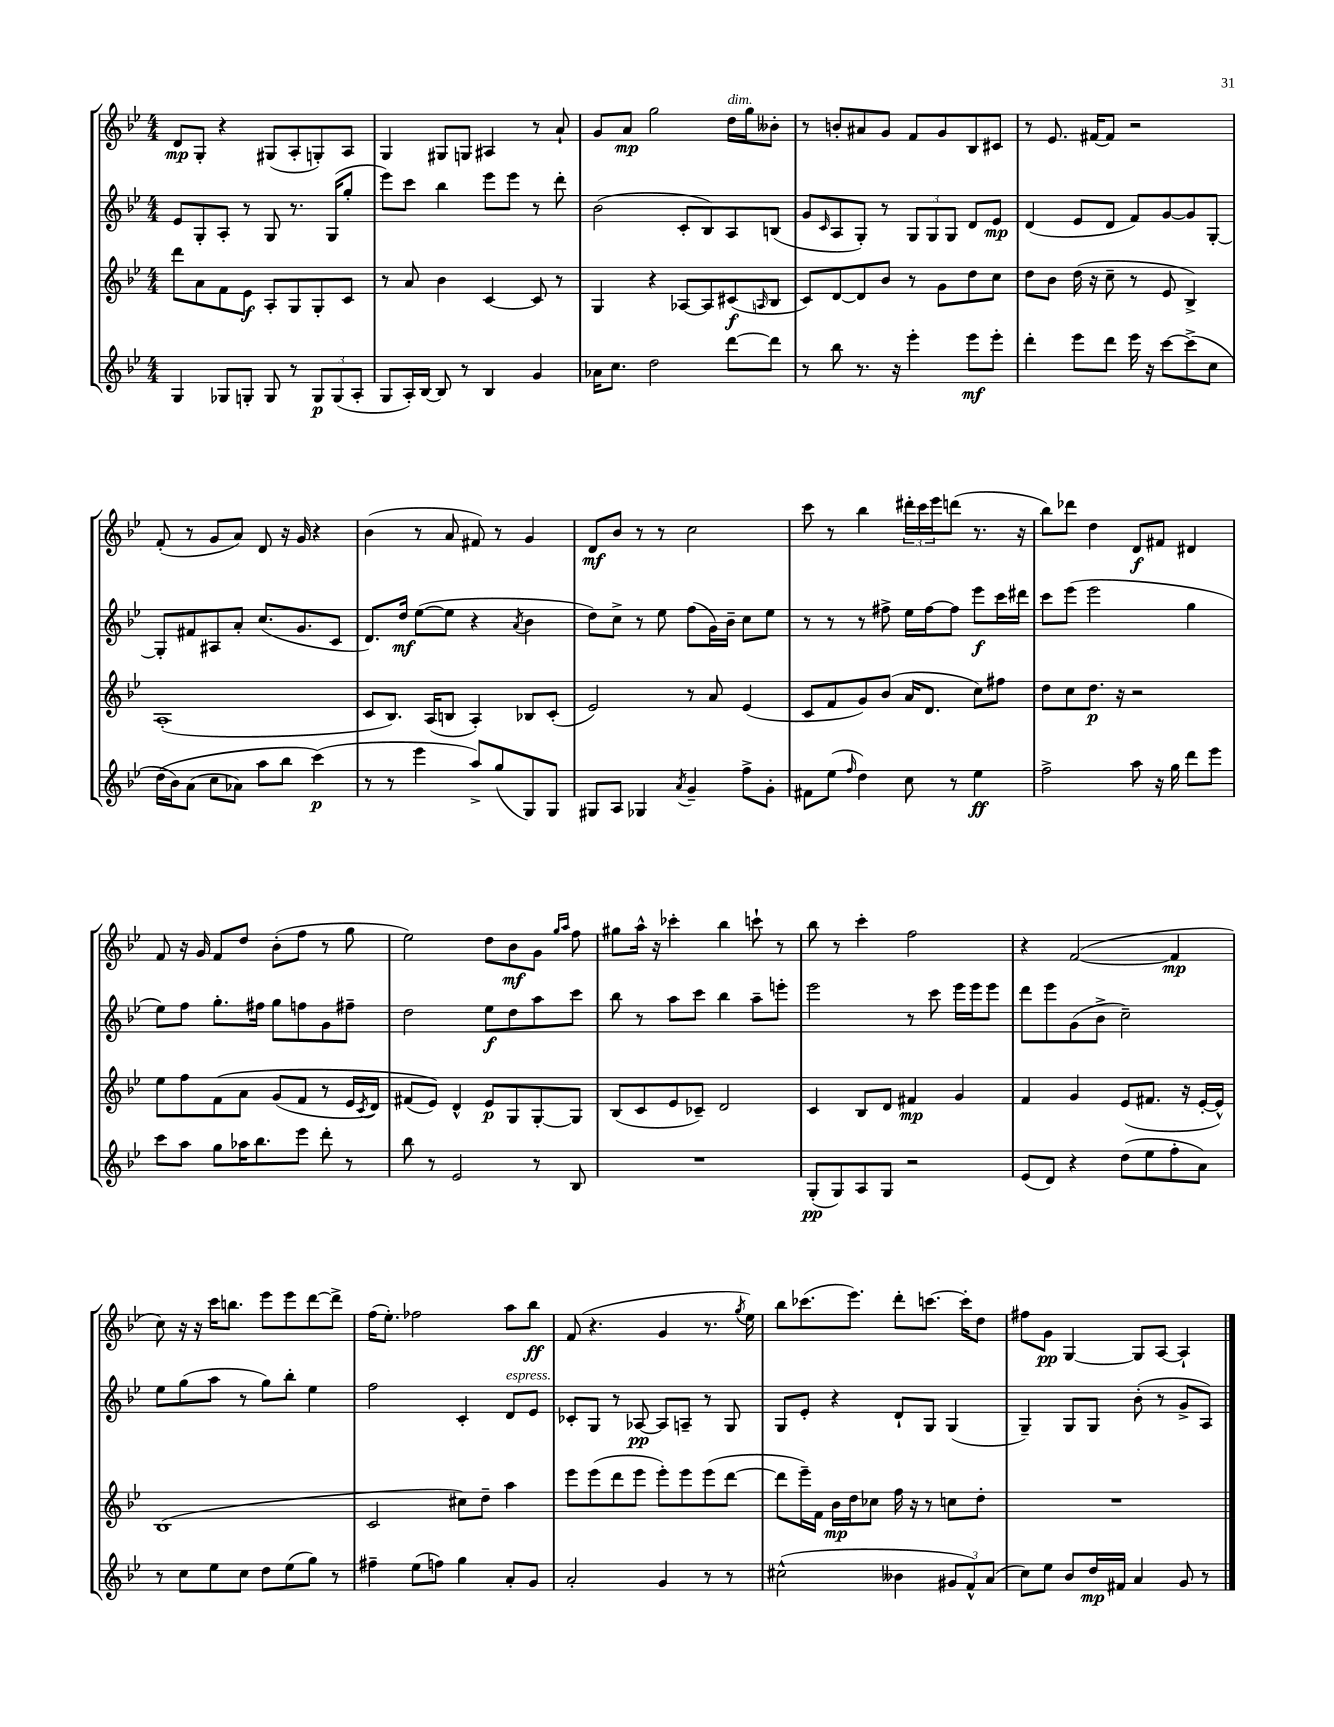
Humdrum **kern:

**kern	**dynam	**kern	**dynam	**kern	**dynam	**kern	**dynam
*part4	*part4	*part3	*part3	*part2	*part2	*part1	*part1
*staff4	*staff4	*staff3	*staff3	*staff2	*staff2	*staff1	*staff1
*clefG2	*	*clefG2	*	*clefG2	*	*clefG2	*
*k[b-e-]	*	*k[b-e-]	*	*k[b-e-]	*	*k[b-e-]	*
*M4/4	*	*M4/4	*	*M4/4	*	*M4/4	*
=19	=19	=19	=19	=19	=19	=19	=19
4G/	.	8ddd\L	.	8e-/L	.	8d/L	mp
.	.	8a\	.	8G'/	.	8G'/J	.
8G-X/L	.	8f\	.	8A'/J	.	4r	.
8Gn'/J	.	8e-\J	f	8r	.	.	.
8G/	.	8A'/L	.	8G/	.	(8G#X/L	.
8r	.	8G/	.	8.r	.	8A'/	.
12G/L	p	8G'/	.	.	.	8Gn'/)	.
.	.	.	.	(16G/KL	.	.	.
(12G/	.	.	.	.	.	.	.
.	.	8c/J	.	8gg'/J	.	8A/J	.
12A'/J	.	.	.	.	.	.	.
=20	=20	=20	=20	=20	=20	=20	=20
8G/L	.	8r	.	8eee-\L)	.	4G/	.
16A'/L)	.	8a/	.	8ccc\J	.	.	.
[16B-/JJ	.	.	.	.	.	.	.
8B-/]	.	4b-\	.	4bb-\	.	8G#X/L	.
8r	.	.	.	.	.	8Gn/J	.
4B-/	.	[4c/	.	8eee-\L	.	4A#X/	.
.	.	.	.	8eee-\J	.	.	.
4g/	.	8c/]	.	8r	.	8r	.
.	.	8r	.	8ddd'\	.	8a`/	.
=21	=21	=21	=21	=21	=21	=21	=21
16a-X\KL	.	4G/	.	(2b-\	.	8g/L	.
8.cc\J	.	.	.	.	.	.	.
.	.	.	.	.	.	8a/J	mp
2dd\	.	4r	.	.	.	2gg\	.
.	.	[8A-X/L	.	8c'/L	.	.	.
.	.	8A-/]	.	8B-/)	.	.	.
!	!	!	!	!	!	!LO:TX:a:i:t=dim.	!
[8ddd\L	.	(8c#X/	f	8A/	.	16dd\LL	.
.	.	.	.	.	.	16gg\J	.
.	.	16qqAn/	.	.	.	.	.
8ddd\J]	.	8B-/J	.	(8Bn/J	.	8b--X'\J	.
=22	=22	=22	=22	=22	=22	=22	=22
8r	.	8c/L)	.	8g/L	.	8r	.
.	.	.	.	16qqc/	.	.	.
8bb-\	.	[8d/	.	8A/	.	8bn'/L	.
8.r	.	8d/]	.	8G'/J)	.	8a#X/	.
.	.	8b-/J	.	8r	.	8g/J	.
16r	.	.	.	.	.	.	.
4eee-'\	.	8r	.	12G/L	.	8f/L	.
.	.	.	.	12G/	.	.	.
.	.	8g\L	.	.	.	8g/	.
.	.	.	.	12G/J	.	.	.
8eee-\L	mf	8dd\	.	8d/L	.	8B-/	.
8eee-'\J	.	8cc\J	.	8e-/J	mp	8c#X/J	.
=23	=23	=23	=23	=23	=23	=23	=23
4ddd'\	.	8dd\L	.	(4d/	.	8r	.
.	.	8b-\J	.	.	.	8.e-/	.
8eee-\L	.	(16dd\	.	8e-/L	.	.	.
.	.	16r	.	.	.	[16f#X/KL	.
8ddd\J	.	8cc~\	.	8d/J	.	8f#/J]	.
16eee-\	.	8r	.	8f/L)	.	2r	.
16r	.	.	.	.	.	.	.
[8ccc\L	.	8e-/	.	[8g/	.	.	.
(8ccc^\]	.	4B-^/)	.	8g/]	.	.	.
8cc\J	.	.	.	[8G'/J	.	.	.
!!LO:LB:g=z
=24	=24	=24	=24	=24	=24	=24	=24
(16dd\LL	.	(1A'	.	8G'/L]	.	(8f'/	.
16b-\J)	.	.	.	.	.	.	.
(8a\J	.	.	.	8f#X/	.	8r	.
8cc\L	.	.	.	8A#X/	.	8g/L	.
8a-X\J)	.	.	.	8a'/J	.	8a/J)	.
8aa\L	.	.	.	(8.cc/L	.	8d/	.
8bb-\J	.	.	.	.	.	16r	.
.	.	.	.	8.g/	.	16g/	.
(4ccc\)	p	.	.	.	.	4r	.
.	.	.	.	8c/J	.	.	.
=25	=25	=25	=25	=25	=25	=25	=25
8r	.	8c/L	.	8.d/L)	.	(4b-\	.
8r	.	8.B-/J)	.	.	.	.	.
.	.	.	.	16dd/Jk	mf	.	.
4eee-\	.	.	.	([8ee-\L	.	8r	.
.	.	(16A/KL	.	.	.	.	.
.	.	8Bn/J	.	8ee-\J]	.	8a/	.
8aa^/L)	.	4A'/)	.	4r	.	8f#X/)	.
(8gg/	.	.	.	.	.	8r	.
.	.	.	.	8qa/	.	.	.
8G/)	.	8B-X/L	.	4b-\	.	4g/	.
8G/J	.	(8c'/J	.	.	.	.	.
=26	=26	=26	=26	=26	=26	=26	=26
8G#X/L	.	2e-/)	.	8dd\L)	.	8d/L	mf
8A/J	.	.	.	8cc^\J	.	8b-/J	.
4G-X/	.	.	.	8r	.	8r	.
.	.	.	.	8ee-\	.	8r	.
8qa/	.	.	.	.	.	.	.
4g~/	.	8r	.	(8ff\L	.	2cc\	.
.	.	8a/	.	16g\L)	.	.	.
.	.	.	.	16b-~\JJ	.	.	.
8ff^\L	.	(4e-/	.	8cc\L	.	.	.
8g'\J	.	.	.	8ee-\J	.	.	.
=27	=27	=27	=27	=27	=27	=27	=27
8f#X\L	.	8c/L	.	8r	.	8ccc\	.
(8ee-\J	.	8f/	.	8r	.	8r	.
16qqff/	.	.	.	.	.	.	.
4dd\)	.	8g/)	.	8r	.	4bb-\	.
.	.	(8b-/J	.	8ff#X^\	.	.	.
8cc\	.	16a/KL	.	16ee-\LL	.	24ddd#X'\LL	.
.	.	.	.	.	.	24ccc\	.
.	.	8.d/J	.	[16ff#\J	.	.	.
.	.	.	.	.	.	24eee-\J	.
8r	.	.	.	8ff#\J]	.	(8dddn\J	.
4ee-\	ff	8cc\L)	.	8eee-\L	f	8.r	.
.	.	8ff#X\J	.	16ccc\L	.	.	.
.	.	.	.	16ddd#X\JJ	.	16r	.
=28	=28	=28	=28	=28	=28	=28	=28
2ff^\	.	8dd\L	.	8ccc\L	.	8bb-\L)	.
.	.	8cc\	.	(8eee-\J	.	8ddd-X\J	.
.	.	8.dd\J	p	2eee-\	.	4dd\	.
.	.	16r	.	.	.	.	.
8aa\	.	2r	.	.	.	8d/L	f
16r	.	.	.	.	.	8f#X/J	.
16gg\	.	.	.	.	.	.	.
8ddd\L	.	.	.	4gg\	.	4d#X/	.
8eee-\J	.	.	.	.	.	.	.
!!LO:LB:g=z
=29	=29	=29	=29	=29	=29	=29	=29
8ccc\L	.	8ee-\L	.	8ee-\L)	.	8f/	.
8aa\J	.	8ff\	.	8ff\J	.	16r	.
.	.	.	.	.	.	16g/	.
8gg\L	.	(8f\	.	8.gg'\L	.	8f/L	.
16aa-X\K	.	8a\J	.	.	.	8dd/J	.
8.bb-\	.	.	.	16ff#X\Jk	.	.	.
.	.	(8g/L	.	8gg\L	.	(8b-'\L	.
8eee-\J	.	8f/J	.	8ffn\	.	8ff\J	.
8ddd'\	.	8r	.	8g\	.	8r	.
8r	.	16e-/LL	.	8ff#X~\J	.	8gg\	.
.	.	8qc/	.	.	.	.	.
.	.	16d/JJ)	.	.	.	.	.
=30	=30	=30	=30	=30	=30	=30	=30
8bb-\	.	(8f#X/L	.	2dd\	.	2ee-\)	.
8r	.	8e-/J))	.	.	.	.	.
2e-/	.	4d^^/	.	.	.	.	.
.	.	8e-/L	p	8ee-\L	f	8dd\L	.
.	.	8G/	.	8dd\	.	8b-\	mf
8r	.	[8G'/	.	8aa\	.	8g\J	.
.	.	.	.	.	.	16qqgg/LL	.
.	.	.	.	.	.	16qqaa/JJ	.
8B-/	.	8G/J]	.	8ccc\J	.	8ff\	.
=31	=31	=31	=31	=31	=31	=31	=31
1r	.	(8B-/L	.	8bb-\	.	8gg#X\L	.
.	.	8c/	.	8r	.	16aa^^\Jk	.
.	.	.	.	.	.	16r	.
.	.	8e-/	.	8aa\L	.	4ccc-X'\	.
.	.	8c-X~/J)	.	8ccc\J	.	.	.
.	.	2d/	.	4bb-\	.	4bb-\	.
.	.	.	.	8aa~\L	.	8cccn`\	.
.	.	.	.	8eeen'\J	.	8r	.
=32	=32	=32	=32	=32	=32	=32	=32
(8G'/L	pp	4c/	.	2eee-\	.	8bb-\	.
8G/)	.	.	.	.	.	8r	.
8A/	.	8B-/L	.	.	.	4ccc'\	.
8G/J	.	8d/J	.	.	.	.	.
2r	.	4f#X/	mp	8r	.	2ff\	.
.	.	.	.	8ccc\	.	.	.
.	.	4g/	.	16eee-\LL	.	.	.
.	.	.	.	16eee-\J	.	.	.
.	.	.	.	8eee-\J	.	.	.
=33	=33	=33	=33	=33	=33	=33	=33
(8e-/L	.	4f/	.	8ddd\L	.	4r	.
8d/J)	.	.	.	8eee-\	.	.	.
4r	.	4g/	.	(8g\	.	([2f/	.
.	.	.	.	8b-^\J	.	.	.
(8dd\L	.	(8e-/L	.	2cc~\)	.	.	.
8ee-\	.	8.f#X/J	.	.	.	.	.
8ff'\	.	.	.	.	.	4f/]	mp
.	.	16r	.	.	.	.	.
8a\J)	.	[16e-'/LL	.	.	.	.	.
.	.	16e-^^/JJ])	.	.	.	.	.
!!LO:LB:g=z
=34	=34	=34	=34	=34	=34	=34	=34
8r	.	(1B-	.	8ee-\L	.	8cc\)	.
8cc\L	.	.	.	(8gg\	.	16r	.
.	.	.	.	.	.	16r	.
8ee-\	.	.	.	8aa\J	.	16ccc\KL	.
.	.	.	.	.	.	8.bbn\J	.
8cc\J	.	.	.	8r	.	.	.
8dd\L	.	.	.	8gg\L)	.	8eee-\L	.
(8ee-\	.	.	.	8bb-'\J	.	8eee-\	.
8gg\J)	.	.	.	4ee-\	.	[8ddd\	.
8r	.	.	.	.	.	8ddd^\J]	.
=35	=35	=35	=35	=35	=35	=35	=35
4ff#X~\	.	2c/	.	2ff\	.	(16ff\KL	.
.	.	.	.	.	.	8.ee-'\J)	.
(8ee-\L	.	.	.	.	.	2ff-X\	.
8ffn\J)	.	.	.	.	.	.	.
4gg\	.	8cc#X\L)	.	4c'/	.	.	.
.	.	8dd~\J	.	.	.	.	.
!	!	!	!	!LO:TX:a:i:t=espress.	!	!	!
8a'/L	.	4aa\	.	8d/L	.	8aa\L	.
8g/J	.	.	.	8e-/J	.	8bb-\J	ff
=36	=36	=36	=36	=36	=36	=36	=36
2a'/	.	8eee-\L	.	8c-X'/L	.	(8f/	.
.	.	(8eee-\	.	8G/J	.	4.r	.
.	.	8ddd\	.	8r	.	.	.
.	.	8eee-\J	.	[8A-X/	pp	.	.
4g/	.	8eee-'\L)	.	8A-/L]	.	4g/	.
.	.	8eee-\	.	8An~/J	.	.	.
8r	.	(8eee-\	.	8r	.	8.r	.
8r	.	[8ddd\J	.	8G/	.	.	.
.	.	.	.	.	.	8qgg/	.
.	.	.	.	.	.	16ee-\)	.
=37	=37	=37	=37	=37	=37	=37	=37
(2cc#X^^\	.	8ddd\L]	.	8G/L	.	8bb-\L	.
.	.	16eee-~\L)	.	8e-'/J	.	(8.ccc-X\	.
.	.	16f\JJ	.	.	.	.	.
.	.	16b-\LL	mp	4r	.	.	.
.	.	16dd\J	.	.	.	8.eee-\J)	.
.	.	8cc-X\J	.	.	.	.	.
4b--X\	.	16ff\	.	8d`/L	.	8ddd'\L	.
.	.	16r	.	.	.	.	.
.	.	8r	.	8G/J	.	[8.cccn\J	.
12g#X/L	.	8ccn\L	.	(4G/	.	.	.
.	.	.	.	.	.	16ccc'\KL]	.
12f^^/)	.	.	.	.	.	.	.
.	.	8dd'\J	.	.	.	8dd\J	.
(12a/J	.	.	.	.	.	.	.
=38	=38	=38	=38	=38	=38	=38	=38
8cc\L)	.	1r	.	4G~/)	.	8ff#X\L	.
8ee-\J	.	.	.	.	.	8g\J	pp
8b-/L	.	.	.	8G/L	.	[4G/	.
16dd/L	mp	.	.	8G/J	.	.	.
16f#X/JJ	.	.	.	.	.	.	.
4a/	.	.	.	(8b-'\	.	8G/L]	.
.	.	.	.	8r	.	[8A/J	.
8g/	.	.	.	8g^/L	.	4A`/]	.
8r	.	.	.	8A/J)	.	.	.
==	==	==	==	==	==	==	==
*-	*-	*-	*-	*-	*-	*-	*-
